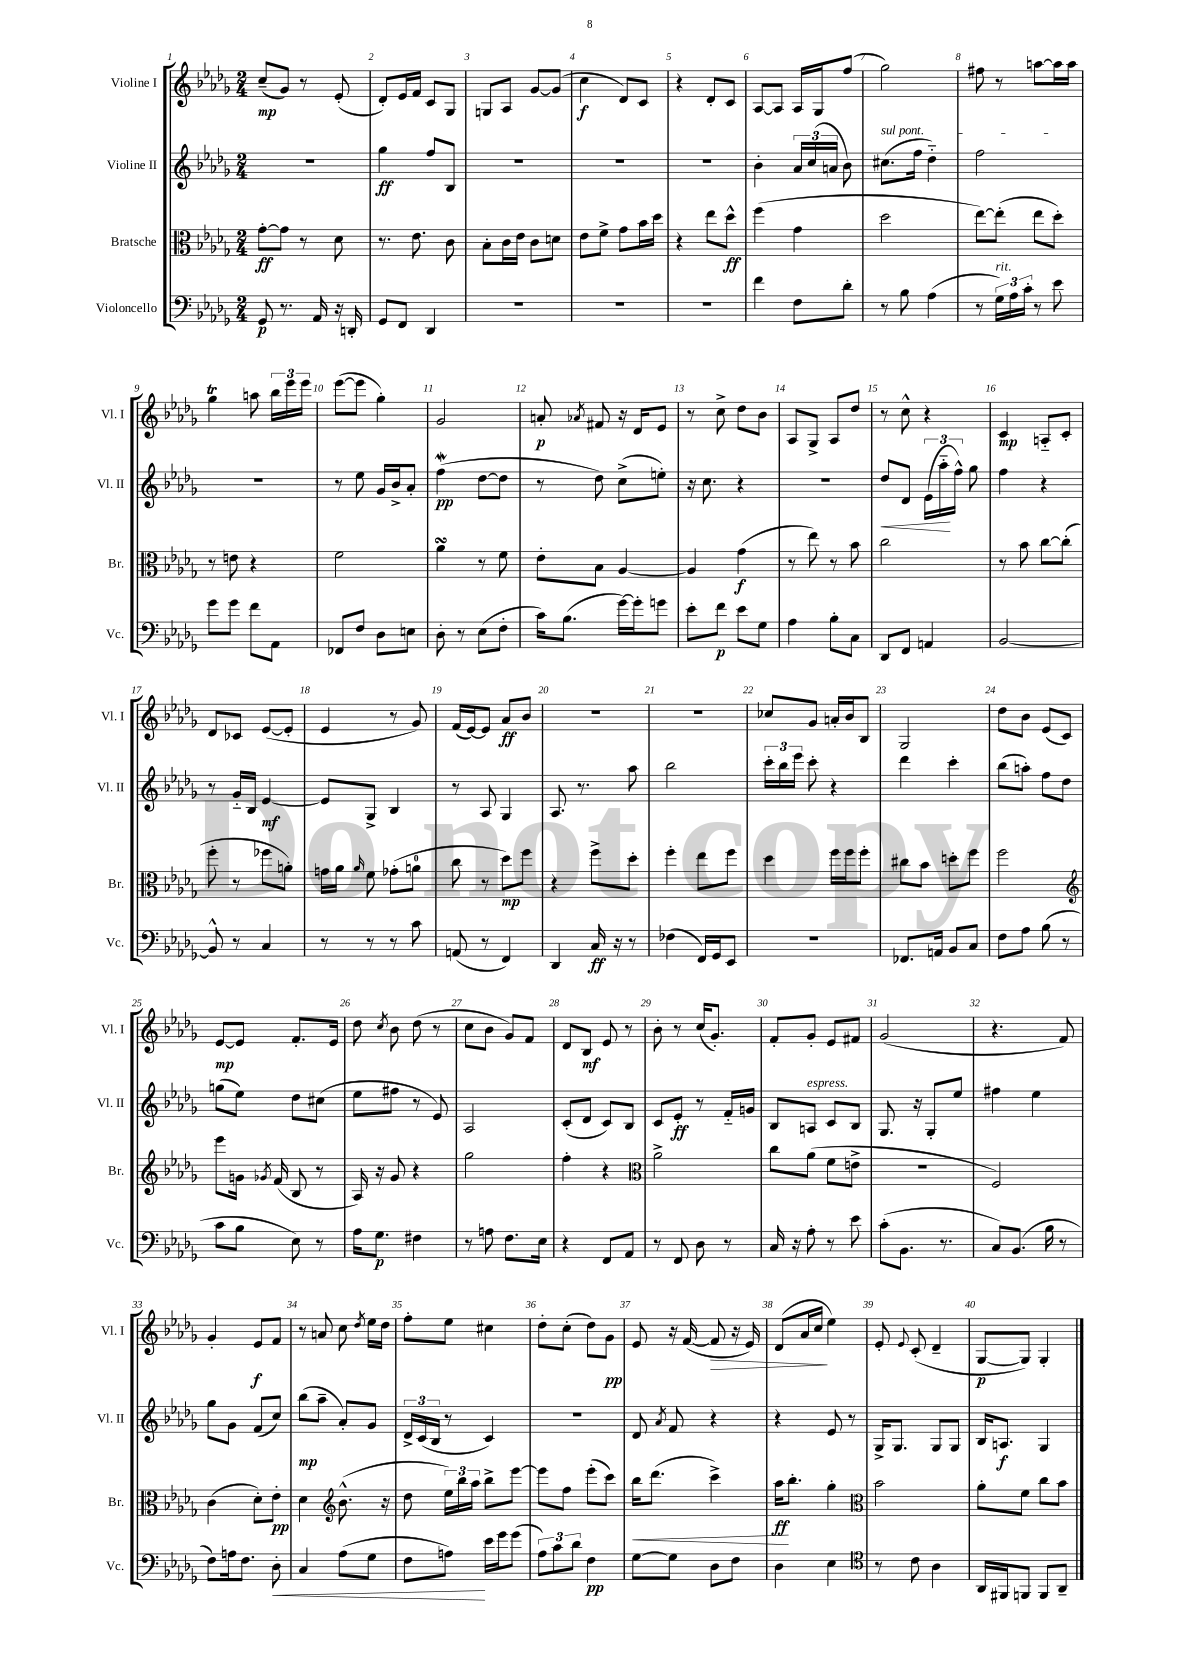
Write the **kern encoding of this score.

**kern	**dynam	**kern	**dynam	**kern	**dynam	**kern	**dynam
*part4	*part4	*part3	*part3	*part2	*part2	*part1	*part1
*staff4	*staff4	*staff3	*staff3	*staff2	*staff2	*staff1	*staff1
*I"Violoncello	*	*I"Bratsche	*	*I"Violine II	*	*I"Violine I	*
*I'Vc.	*	*I'Br.	*	*I'Vl. II	*	*I'Vl. I	*
*clefF4	*	*clefC3	*	*clefG2	*	*clefG2	*
*k[b-e-a-d-g-]	*	*k[b-e-a-d-g-]	*	*k[b-e-a-d-g-]	*	*k[b-e-a-d-g-]	*
*M2/4	*	*M2/4	*	*M2/4	*	*M2/4	*
=1	=1	=1	=1	=1	=1	=1	=1
8GG-/	p	[8g-'\L	ff	2r	.	(8cc~/L	mp
8.r	.	8g-\J]	.	.	.	8g-/J)	.
.	.	8r	.	.	.	8r	.
16AA-/	.	.	.	.	.	.	.
16r	.	8d-\	.	.	.	(8e-'/	.
16DDn'/	.	.	.	.	.	.	.
=2	=2	=2	=2	=2	=2	=2	=2
8GG-/L	.	8.r	.	4gg-\	ff	8d-'/L)	.
8FF/J	.	.	.	.	.	16e-/L	.
.	.	8.e-\	.	.	.	16f/JJ	.
4DD-/	.	.	.	8ff/L	.	8c/L	.
.	.	8c\	.	8B-/J	.	8G-/J	.
=3	=3	=3	=3	=3	=3	=3	=3
2r	.	8B-'\L	.	2r	.	8Gn/L	.
.	.	16c\L	.	.	.	8A-/J	.
.	.	16e-\JJ	.	.	.	.	.
.	.	8c\L	.	.	.	[8g-/L	.
.	.	8dn\J	.	.	.	(8g-/J]	.
=4	=4	=4	=4	=4	=4	=4	=4
2r	.	8e-\L	.	2r	.	4cc\	f
.	.	8f^\J	.	.	.	.	.
.	.	8g-\L	.	.	.	8d-/L)	.
.	.	16b-\L	.	.	.	8c/J	.
.	.	16dd-\JJ	.	.	.	.	.
=5	=5	=5	=5	=5	=5	=5	=5
2r	.	4r	.	2r	.	4r	.
.	.	8ee-\L	.	.	.	8d-'/L	.
.	.	8dd-^^\J	ff	.	.	8c/J	.
=6	=6	=6	=6	=6	=6	=6	=6
4f\	.	(4ff\	.	4b-'\	.	[8A-/L	.
.	.	.	.	.	.	8A-/J]	.
8F\L	.	4g-\	.	24a-/LL	.	16A-/LL	.
.	.	.	.	(24cc/	.	.	.
.	.	.	.	.	.	16G-/J	.
.	.	.	.	24an/JJ	.	.	.
8d-'\J	.	.	.	8b-\)	.	(8ff/J	.
=7	=7	=7	=7	=7	=7	=7	=7
!	!	!	!	!LO:TX:a:i:t=sul pont.	!	!	!
8r	.	2dd-\	.	(8.cc#X\L	.	2gg-\)	.
8B-\	.	.	.	.	.	.	.
.	.	.	.	16ff\Jk	.	.	.
(4A-\	.	.	.	4dd-\)	.	.	.
=8	=8	=8	=8	=8	=8	=8	=8
8r	.	[8ee-\L)	.	2ff\	.	8ff#X\	.
!LO:TX:a:i:t=rit.	!	!	!	!	!	!	!
24G-\LL)	.	(8ee-'\J]	.	.	.	8r	.
24A-\	.	.	.	.	.	.	.
24c'\JJ	.	.	.	.	.	.	.
8r	.	8ee-\L	.	.	.	[8aan\L	.
8e-\	.	8dd-'\J)	.	.	.	16aa\L]	.
.	.	.	.	.	.	16aa\JJ	.
!!LO:LB:g=z
=9	=9	=9	=9	=9	=9	=9	=9
8g-\L	.	8r	.	2r	.	4gg-T\	.
8g-\J	.	8en\	.	.	.	.	.
8f\L	.	4r	.	.	.	8aan\	.
8AA-\J	.	.	.	.	.	24bb-\LL	.
.	.	.	.	.	.	24eee-\	.
.	.	.	.	.	.	24eee-\JJ	.
=10	=10	=10	=10	=10	=10	=10	=10
8FF-X/L	.	2f\	.	8r	.	([8eee-\L	.
8F/J	.	.	.	8ee-\	.	8eee-\J]	.
8D-\L	.	.	.	16g-/LL	.	4gg-'\)	.
.	.	.	.	16b-^/J	.	.	.
8En\J	.	.	.	8a-'/J	.	.	.
=11	=11	=11	=11	=11	=11	=11	=11
8D-'\	.	4a-sSSS\	.	(4ffW\	pp	2g-/	.
8r	.	.	.	.	.	.	.
(8E-\L	.	8r	.	[8dd-\L	.	.	.
8F'\J	.	8f\	.	8dd-\J]	.	.	.
=12	=12	=12	=12	=12	=12	=12	=12
16c\KL)	.	8e-'\L	.	8r	.	8an'/	p
(8.B-\J	.	.	.	.	.	.	.
.	.	.	.	.	.	8qa-X/	.
.	.	8B-\J	.	8dd-\)	.	8f#X/	.
[16g-\LL)	.	[4A-/	.	(8cc^\L	.	16r	.
16g-'\J]	.	.	.	.	.	16d-/KL	.
8gn\J	.	.	.	8een'\J)	.	8e-/J	.
=13	=13	=13	=13	=13	=13	=13	=13
8e-'\L	.	4A-/]	.	16r	.	8r	.
.	.	.	.	8.cc\	.	.	.
8f\J	p	.	.	.	.	8cc^\	.
8e-\L	.	(4g-\	f	4r	.	8dd-\L	.
8G-\J	.	.	.	.	.	8b-\J	.
=14	=14	=14	=14	=14	=14	=14	=14
4A-\	.	8r	.	2r	.	8A-/L	.
.	.	8ee-\)	.	.	.	8G-^/J	.
8B-'\L	.	8r	.	.	.	8A-/L	.
8C\J	.	8b-\	.	.	.	8dd-/J	.
=15	=15	=15	=15	=15	=15	=15	=15
!	!	!	!	!	!LO:HP:b	!	!
8DD-/L	.	2cc\	.	8dd-/L	<	8r	.
8FF/J	.	.	.	8d-/J	.	8cc^^\	.
4AAn/	.	.	.	(24e-\LL	.	4r	.
.	.	.	.	24aa-\	.	.	.
.	.	.	.	24ff^^\JJ)	[	.	.
.	.	.	.	8gg-\	.	.	.
=16	=16	=16	=16	=16	=16	=16	=16
[2BB-/	.	8r	.	4ff\	.	4c/	mp
.	.	8b-\	.	.	.	.	.
.	.	[8cc\L	.	4r	.	8An/L	.
.	.	(8cc'\J]	.	.	.	8c'/J	.
!!LO:LB:g=z
=17	=17	=17	=17	=17	=17	=17	=17
8BB-^^/]	.	8ff'\	.	8r	.	8d-/L	.
8r	.	8r	.	16g-/LL	.	8c-X/J	.
.	.	.	.	16B-/JJ	.	.	.
4C/	.	8ff-X\L	.	[4e-/	mf	([8e-/L	.
.	.	8an'\J)	.	.	.	8e-'/J]	.
=18	=18	=18	=18	=18	=18	=18	=18
8r	.	16gn\LL	.	8e-/L]	.	4e-/	.
.	.	16a-\JJ	.	.	.	.	.
.	.	16qqa-/	.	.	.	.	.
8r	.	8f\	.	8G-^/J	.	.	.
8r	.	(8g-X'\L	.	4B-/	.	8r	.
8c\	.	8an\J	.	.	.	8g-/)	.
=19	=19	=19	=19	=19	=19	=19	=19
(8AAn/	.	8cc\	.	8r	.	(16f/LL	.
.	.	.	.	.	.	[16e-/J)	.
8r	.	8r	.	8A-/	.	8e-/J]	.
4FF/)	.	8dd-\L)	mp	4G-/	.	8a-/L	ff
.	.	8ff\J	.	.	.	8b-/J	.
=20	=20	=20	=20	=20	=20	=20	=20
4DD-/	.	4r	.	8.A-/	.	2r	.
.	.	.	.	8.r	.	.	.
16C/	ff	8ff^\L	.	.	.	.	.
16r	.	.	.	.	.	.	.
8r	.	8dd-'\J	.	8aa-\	.	.	.
=21	=21	=21	=21	=21	=21	=21	=21
(4F-X\	.	4ff'\	.	2bb-\	.	2r	.
16FF/LL)	.	8ee-\L	.	.	.	.	.
16GG-/J	.	.	.	.	.	.	.
8EE-/J	.	8ff\J	.	.	.	.	.
=22	=22	=22	=22	=22	=22	=22	=22
2r	.	4dd-\	.	24ccc'\LL	.	8cc-X/L	.
.	.	.	.	24bb-\	.	.	.
.	.	.	.	24eee-\JJ	.	.	.
.	.	.	.	8ccc'\	.	8g-/J	.
.	.	16ff\LL	.	4r	.	16an'/LL	.
.	.	16ff\J	.	.	.	16b-/J	.
.	.	8ff'\J	.	.	.	8B-/J	.
=23	=23	=23	=23	=23	=23	=23	=23
8.FF-X/L	.	8cc#X\L	.	4ddd-\	.	2G-/	.
.	.	8b-\J	.	.	.	.	.
16AAn/Jk	.	.	.	.	.	.	.
8BB-/L	.	8ddn'\L	.	4ccc'\	.	.	.
8C/J	.	8ff\J	.	.	.	.	.
=24	=24	=24	=24	=24	=24	=24	=24
8F\L	.	2ff\	.	(8bb-\L	.	8dd-\L	.
8A-\J	.	.	.	8aan'\J)	.	8b-\J	.
(8B-\	.	.	.	8ff\L	.	(8e-/L	.
8r	.	.	.	8dd-\J	.	8c/J)	.
!!LO:LB:g=z
=25	=25	=25	=25	=25	=25	=25	=25
*	*	*clefG2	*	*	*	*	*
8c\L	.	8eee-\L	.	(8ggn\L	.	[8e-/L	mp
8B-\J	.	16gn\Jk	.	8ee-\J)	.	8e-/J]	.
.	.	8qg-X/	.	.	.	.	.
.	.	(16f/	.	.	.	.	.
8E-\)	.	8B-/	.	8dd-\L	.	8.f'/L	.
8r	.	8r	.	(8cc#X\J	.	.	.
.	.	.	.	.	.	16e-/Jk	.
=26	=26	=26	=26	=26	=26	=26	=26
16A-\KL	.	16A-/)	.	8ee-\L	.	8dd-\	.
8.G-\J	p	16r	.	.	.	.	.
.	.	.	.	.	.	8qcc/	.
.	.	8g-/	.	8ff#X\J	.	8b-\	.
4F#X\	.	4r	.	8r	.	(8dd-\	.
.	.	.	.	8e-/)	.	8r	.
=27	=27	=27	=27	=27	=27	=27	=27
8r	.	2gg-\	.	2A-/	.	8cc\L	.
8An\	.	.	.	.	.	8b-\J	.
8.F\L	.	.	.	.	.	8g-/L)	.
.	.	.	.	.	.	8f/J	.
16E-\Jk	.	.	.	.	.	.	.
=28	=28	=28	=28	=28	=28	=28	=28
4r	.	4ff'\	.	(8c'/L	.	8d-/L	.
.	.	.	.	8d-/J	.	8B-/J	mf
8FF/L	.	4r	.	8c/L)	.	8e-/	.
8AA-/J	.	.	.	8B-/J	.	8r	.
=29	=29	=29	=29	=29	=29	=29	=29
*	*	*clefC3	*	*	*	*	*
8r	.	2a-^\	.	8c/L	.	8b-'\	.
8FF/	.	.	.	8e-'/J	ff	8r	.
8D-\	.	.	.	8r	.	(16cc/KL	.
.	.	.	.	.	.	8.g-'/J)	.
8r	.	.	.	16f/LL	.	.	.
.	.	.	.	16gn/JJ	.	.	.
=30	=30	=30	=30	=30	=30	=30	=30
16C/	.	8cc\L	.	8B-/L	.	8f'/L	.
16r	.	.	.	.	.	.	.
!	!	!	!	!LO:TX:a:i:t=espress.	!	!	!
8A-'\	.	(8a-\J	.	8An/J	.	8g-'/J	.
8r	.	8f\L	.	8c/L	.	8e-/L	.
8e-\	.	8en^\J	.	8B-/J	.	8f#X/J	.
=31	=31	=31	=31	=31	=31	=31	=31
(8c'\L	.	2r	.	8.G-/	.	(2g-/	.
8.BB-\J	.	.	.	.	.	.	.
.	.	.	.	16r	.	.	.
.	.	.	.	8G-'/L	.	.	.
8.r	.	.	.	.	.	.	.
.	.	.	.	8ee-/J	.	.	.
=32	=32	=32	=32	=32	=32	=32	=32
8C/L)	.	2F/)	.	4ff#X\	.	4.r	.
(8.BB-/J	.	.	.	.	.	.	.
.	.	.	.	4ee-\	.	.	.
16B-\	.	.	.	.	.	.	.
8r	.	.	.	.	.	8f/)	.
!!LO:LB:g=z
=33	=33	=33	=33	=33	=33	=33	=33
8F\L)	.	(4c\	.	8gg-\L	.	4g-'/	.
16An\k	.	.	.	8g-\J	.	.	.
8.F\J	.	.	.	.	.	.	.
.	.	8d-'\L)	.	(8f/L	.	8e-/L	f
!	!LO:HP:b	!	!	!	!	!	!
8D-'\	<	8e-'\J	pp	8cc/J)	.	8f/J	.
=34	=34	=34	=34	=34	=34	=34	=34
4C/	.	4d-\	.	(8bb-\L	mp	8r	.
.	.	.	.	8aa-~\J	.	8an/	.
*	*	*clefG2	*	*	*	*	*
(8A-\L	.	(8.b-^^\	.	8a-'/L)	.	8cc\	.
.	.	.	.	.	.	8qdd-/	.
8G-\J	.	.	.	8g-/J	.	16ee-\LL	.
.	.	16r	.	.	.	16dd-\JJ	.
=35	=35	=35	=35	=35	=35	=35	=35
8F\L	.	8dd-\	.	24d-^/LL	.	8ff'\L	.
.	.	.	.	(24c/	.	.	.
.	.	.	.	24B-/JJ	.	.	.
8An\J)	.	24ee-\LL)	.	8r	.	8ee-\J	.
.	.	24bb-\	.	.	.	.	.
.	.	24aa-\JJ	.	.	.	.	.
16e-\LL	[	8bb-^\L	.	4c/)	.	4cc#X\	.
16g-\J	.	.	.	.	.	.	.
(8g-\J	.	[8eee-\J	.	.	.	.	.
=36	=36	=36	=36	=36	=36	=36	=36
12A-\L)	.	8eee-\L]	.	2r	.	8dd-'\L	.
12c\	.	.	.	.	.	.	.
.	.	8ff\J	.	.	.	(8cc'\J	.
12d-\J	.	.	.	.	.	.	.
4F\	pp	(8eee-'\L	.	.	.	8dd-\L)	.
.	.	8ccc\J)	.	.	.	8g-\J	pp
=37	=37	=37	=37	=37	=37	=37	=37
!	!	!	!LO:HP:b	!	!	!	!
[8G-\L	.	16bb-\KL	<	8d-/	.	8e-/	.
.	.	(8.ddd-\J	.	.	.	.	.
.	.	.	.	8qa-/	.	.	.
8G-\J]	.	.	.	8f/	.	16r	.
.	.	.	.	.	.	([16f/	.
!	!	!	!	!	!	!	!LO:HP:b
8D-\L	.	4ccc^\)	.	4r	.	8f/]	>
8F\J	.	.	.	.	.	16r	.
.	.	.	.	.	.	16e-/)	.
=38	=38	=38	=38	=38	=38	=38	=38
4D-\	.	16aa-\KL	ff	4r	.	(8d-/L	.
.	.	8.bb-'\J	[	.	.	.	.
.	.	.	.	.	.	16a-/L	.
.	.	.	.	.	.	16cc/JJ	.
4E-\	.	4gg-'\	.	8e-/	.	4ee-\)	]
.	.	.	.	8r	.	.	.
=39	=39	=39	=39	=39	=39	=39	=39
*clefC4	*	*clefC3	*	*	*	*	*
8r	.	2b-\	.	16G-^/KL	.	8e-'/	.
.	.	.	.	8.G-/J	.	.	.
.	.	.	.	.	.	8qqe-/	.
8c\	.	.	.	.	.	(8c'/	.
4A-\	.	.	.	8G-/L	.	4d-~/	.
.	.	.	.	8G-/J	.	.	.
=40	=40	=40	=40	=40	=40	=40	=40
16AA-/LL	.	8a-'\L	.	16B-/KL	.	[8G-/L	p
16FF#X/J	.	.	.	8.An/J	f	.	.
8FFn/J	.	8f\J	.	.	.	8G-/J])	.
8FF/L	.	8cc\L	.	4G-/	.	4G-'/	.
8AA-~/J	.	8b-\J	.	.	.	.	.
==	==	==	==	==	==	==	==
*-	*-	*-	*-	*-	*-	*-	*-
